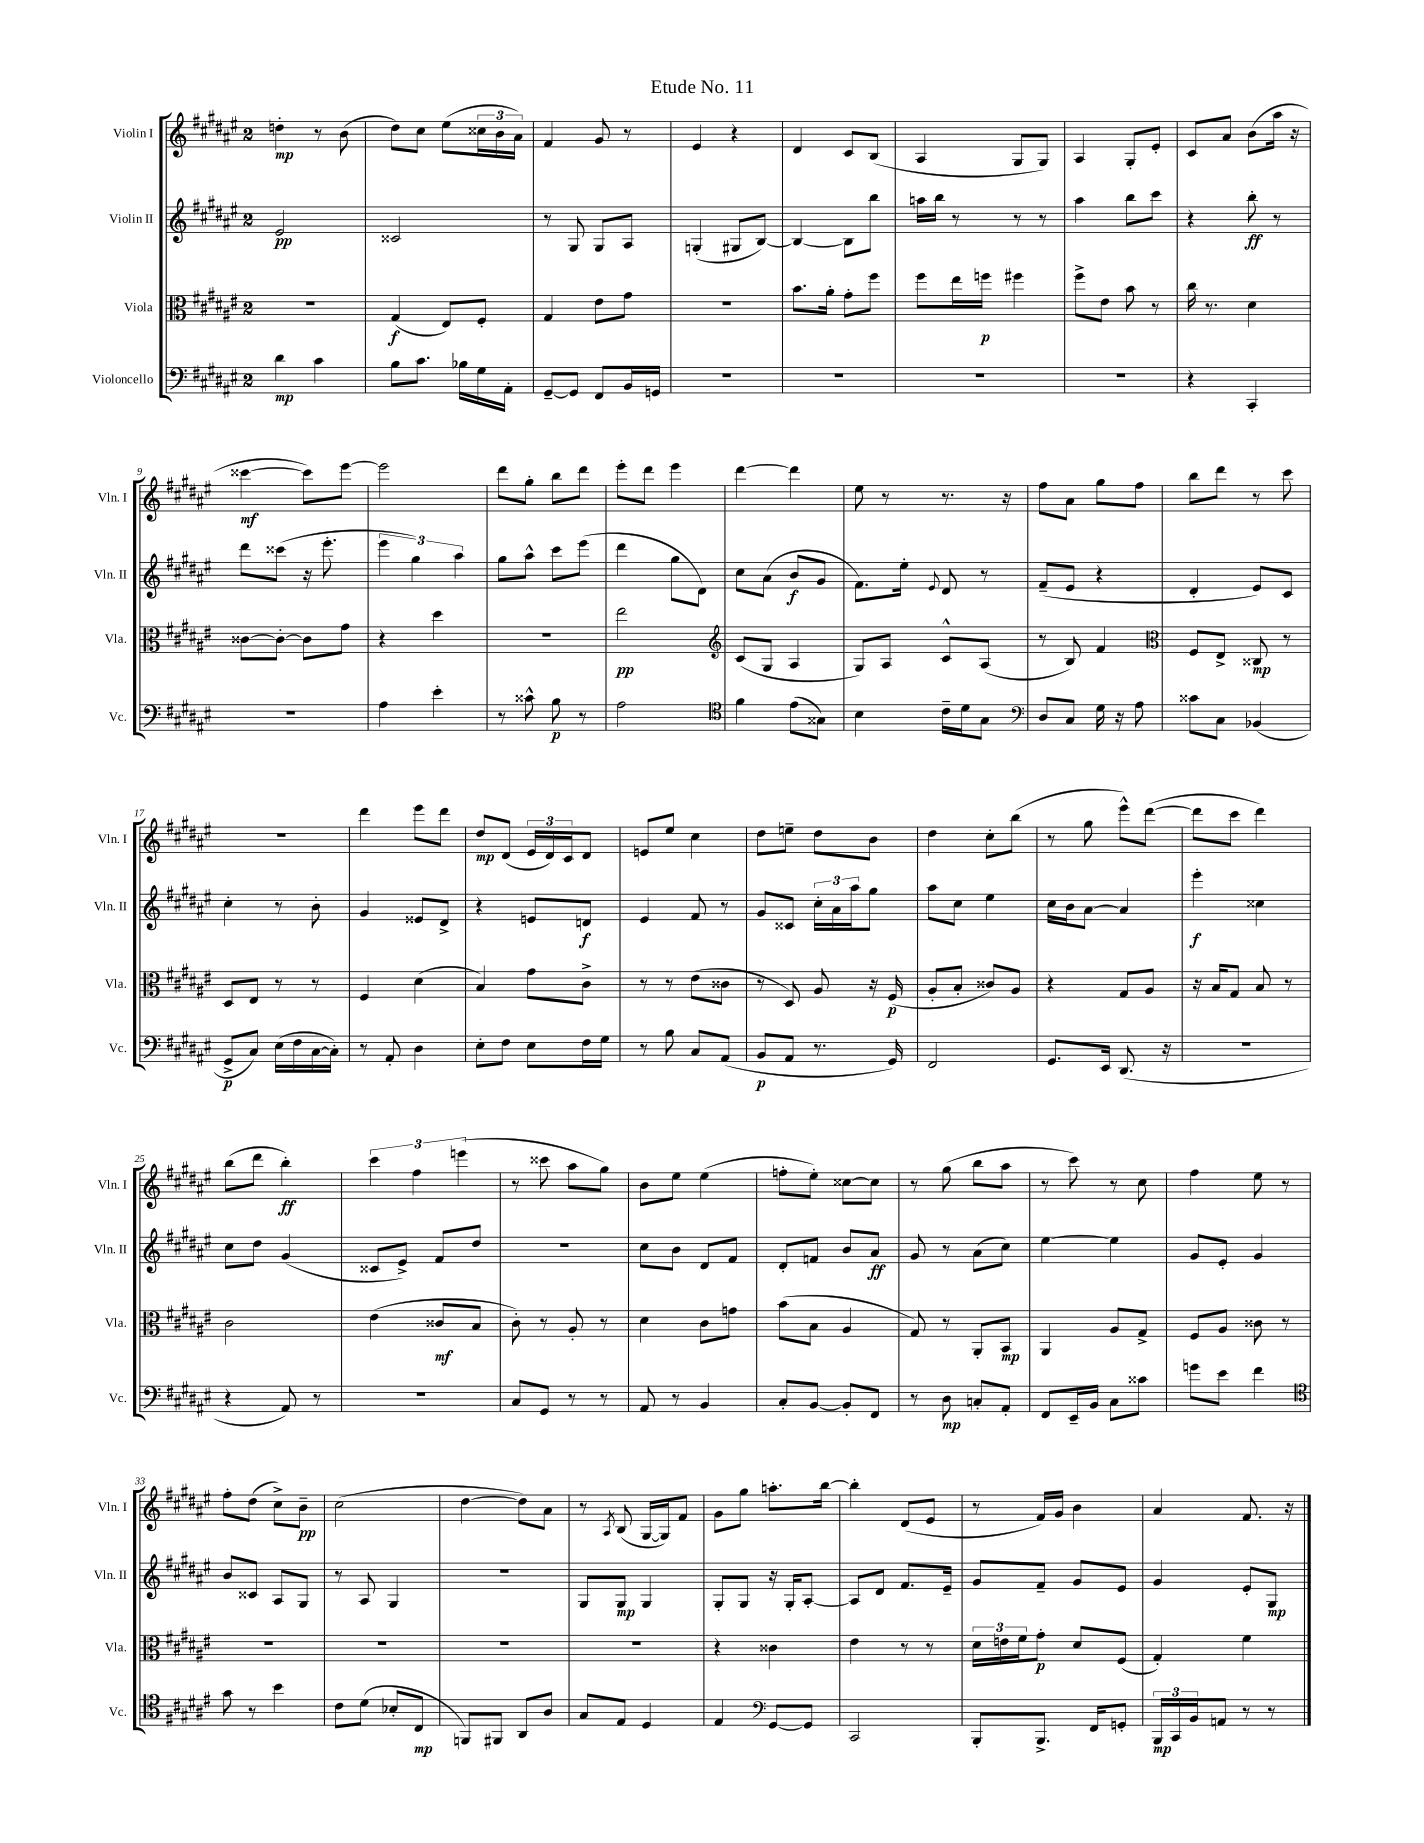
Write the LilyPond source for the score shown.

\header { title = "Etude No. 11" }
<<
\new StaffGroup <<
\new Staff = "s0" \with { instrumentName = "Violin I" shortInstrumentName = "Vln. I" } {
    \clef treble \key fis \major \once \override Staff.TimeSignature.style = #'single-digit \time 2/4
    d''4-.\mp r8 b'8( |
    dis''8) cis''8 eis''8( \tuplet 3/2 { cisis''16 b'16 ais'16) } |
    fis'4 gis'8 r8 |
    eis'4 r4 |
    dis'4 cis'8 b8( |
    ais4 gis8 gis8) |
    ais4 gis8-. eis'8-. |
    cis'8 ais'8 b'8( ais''16 r16 |
    cisis'''4~\mf cisis'''8) eis'''8~ |
    eis'''2 |
    dis'''8 gis''8-. b''8 dis'''8 |
    eis'''8-. dis'''8 eis'''4 |
    dis'''4~ dis'''4 |
    eis''8 r8 r8. r16 |
    fis''8 ais'8 gis''8 fis''8 |
    b''8 dis'''8 r8 cis'''8 |
    R2 |
    dis'''4 eis'''8 dis'''8 |
    dis''8\mp dis'8( \tuplet 3/2 { eis'16 dis'16) cis'16 } dis'8 |
    e'8 eis''8 cis''4 |
    dis''8 e''8-- dis''8 b'8 |
    dis''4 cis''8-. b''8( |
    r8 gis''8 eis'''8-^) dis'''8~( |
    dis'''8 cis'''8 dis'''4) |
    b''8( dis'''8 b''4-.\ff) |
    \tuplet 3/2 { cis'''4 fis''4 e'''4( } |
    r8 cisis'''8 ais''8 gis''8) |
    b'8 eis''8 eis''4( |
    f''8-. eis''8-.) cisis''8~ cisis''8 |
    r8 gis''8( b''8 ais''8 |
    r8 cis'''8) r8 cis''8 |
    fis''4 eis''8 r8 |
    fis''8-. dis''8( cis''8->) b'8--\pp |
    cis''2( |
    dis''4~ dis''8) ais'8 |
    r8 \acciaccatura { ais8 } b8( gis16~ gis16) fis'8 |
    gis'8 gis''8 a''8.-. b''16~ |
    b''4-. dis'8( eis'8 |
    r8 fis'16) gis'16 b'4 |
    ais'4 fis'8. r16 \bar "|." |
}
\new Staff = "s1" \with { instrumentName = "Violin II" shortInstrumentName = "Vln. II" } {
    \clef treble \key fis \major \once \override Staff.TimeSignature.style = #'single-digit \time 2/4
    eis'2\pp |
    cisis'2 |
    r8 gis8 gis8 ais8 |
    g4-.( gis8 b8~) |
    b4~ b8 b''8 |
    a''16 b''16 r8 r8 r8 |
    ais''4 b''8 cis'''8 |
    r4 b''8-.\ff r8 |
    dis'''8 cisis'''8( r16 eis'''8.-. |
    \tuplet 3/2 { eis'''4 gis''4) ais''4 } |
    gis''8 ais''8-^ cis'''8 eis'''8( |
    dis'''4 gis''8 dis'8) |
    cis''8 ais'8( b'8\f gis'8 |
    fis'8.) eis''16-. \appoggiatura { eis'8 } dis'8 r8 |
    fis'8--( eis'8 r4 |
    dis'4-. eis'8) cis'8 |
    cis''4-. r8 b'8-. |
    gis'4 eisis'8 dis'8-> |
    r4 e'8 d'8\f |
    eis'4 fis'8 r8 |
    gis'8 cisis'8 \tuplet 3/2 { cis''16-. ais'16 ais''16 } gis''8 |
    ais''8 cis''8 eis''4 |
    cis''16 b'16 ais'8~ ais'4 |
    eis'''4-.\f cisis''4 |
    cis''8 dis''8 gis'4( |
    cisis'8 eis'8->) fis'8 dis''8 |
    R2 |
    cis''8 b'8 dis'8 fis'8 |
    dis'8-. f'8 b'8 ais'8\ff |
    gis'8 r8 ais'8( cis''8) |
    eis''4~ eis''4 |
    gis'8 eis'8-. gis'4 |
    b'8 cisis'8 ais8 gis8 |
    r8 ais8 gis4 |
    R2 |
    gis8 gis8\mp gis4 |
    gis8-. gis8 r16 gis16-. ais8~-. |
    ais8 dis'8 fis'8. eis'16-- |
    gis'8 fis'8-- gis'8 eis'8 |
    gis'4 eis'8-. gis8\mp \bar "|." |
}
\new Staff = "s2" \with { instrumentName = "Viola" shortInstrumentName = "Vla." } {
    \clef alto \key fis \major \once \override Staff.TimeSignature.style = #'single-digit \time 2/4
    r2 |
    gis4\f( eis8) fis8-. |
    gis4 eis'8 gis'8 |
    r2 |
    b'8. ais'16-. gis'8-. fis''8 |
    fis''8 eis''16 f''16\p fis''4 |
    fis''8-> eis'8 b'8 r8 |
    cis''16 r8. dis'4 |
    cisis'8~ cisis'8~-. cisis'8 gis'8 |
    r4 dis''4 |
    r2 |
    eis''2\pp |
    \clef treble cis'8( gis8 ais4 |
    gis8) ais8 cis'8-^ ais8( |
    r8 b8) fis'4 |
    \clef alto fis8 eis8-> cisis8\mp r8 |
    dis8 eis8 r8 r8 |
    fis4 dis'4( |
    b4) gis'8 cis'8-> |
    r8 r8 eis'8( cisis'8 |
    r8 dis8) ais8 r16 fis16\p( |
    ais8-. b8-. cisis'8) ais8 |
    r4 gis8 ais8 |
    r16 b16 gis8 b8 r8 |
    cis'2 |
    eis'4( cisis'8\mf b8 |
    cis'8-.) r8 ais8-. r8 |
    dis'4 cis'8 g'8 |
    b'8( b8 ais4 |
    gis8) r8 ais,8-. b,8\mp |
    ais,4 ais8 gis8-> |
    fis8 ais8 cisis'8 r8 |
    R2 |
    R2 |
    R2 |
    R2 |
    r4 cisis'4 |
    eis'4 r8 r8 |
    \tuplet 3/2 { dis'16 e'16 fis'16 } gis'8-.\p dis'8 fis8( |
    gis4-.) fis'4 \bar "|." |
}
\new Staff = "s3" \with { instrumentName = "Violoncello" shortInstrumentName = "Vc." } {
    \clef bass \key fis \major \once \override Staff.TimeSignature.style = #'single-digit \time 2/4
    dis'4\mp cis'4 |
    b8 cis'8. bes16 gis16 ais,16-. |
    gis,8~-- gis,8 fis,8 b,16 g,16 |
    R2 |
    R2 |
    R2 |
    R2 |
    r4 cis,4-. |
    r2 |
    ais4 eis'4-. |
    r8 cisis'8-^ b8\p r8 |
    ais2 |
    \clef tenor fis'4 eis'8( gisis8) |
    b4 cis'16-- dis'16 gis8 |
    \clef bass dis8 cis8 gis16 r16 ais8 |
    cisis'8 cis8 bes,4( |
    gis,8->\p cis8) eis16( fis16 cis16~ cis16-.) |
    r8 ais,8-. dis4 |
    eis8-. fis8 eis8 fis16 gis16 |
    r8 b8 cis8 ais,8( |
    b,8\p ais,8 r8. gis,16) |
    fis,2 |
    gis,8. eis,16 dis,8.( r16 |
    r2 |
    r4 ais,8) r8 |
    r2 |
    cis8 gis,8 r8 r8 |
    ais,8 r8 b,4 |
    cis8-. b,8~ b,8-. fis,8 |
    r8 dis8\mp c8-. ais,8-. |
    fis,8 eis,16-- b,16 cis8 cisis'8 |
    g'8 eis'8 fis'4 |
    \clef tenor gis'8 r8 b'4 |
    cis'8 dis'8( bes8-. cis8\mp |
    f,8) fis,8 ais,8 ais8 |
    gis8 eis8 dis4 |
    eis4 \clef bass gis,8~ gis,8 |
    cis,2 |
    b,,8-. b,,8.-> fis,16 g,8-. |
    \tuplet 3/2 { b,,16\mp cis,16 b,16 } a,8 r8 r8 \bar "|." |
}
>>
>>
